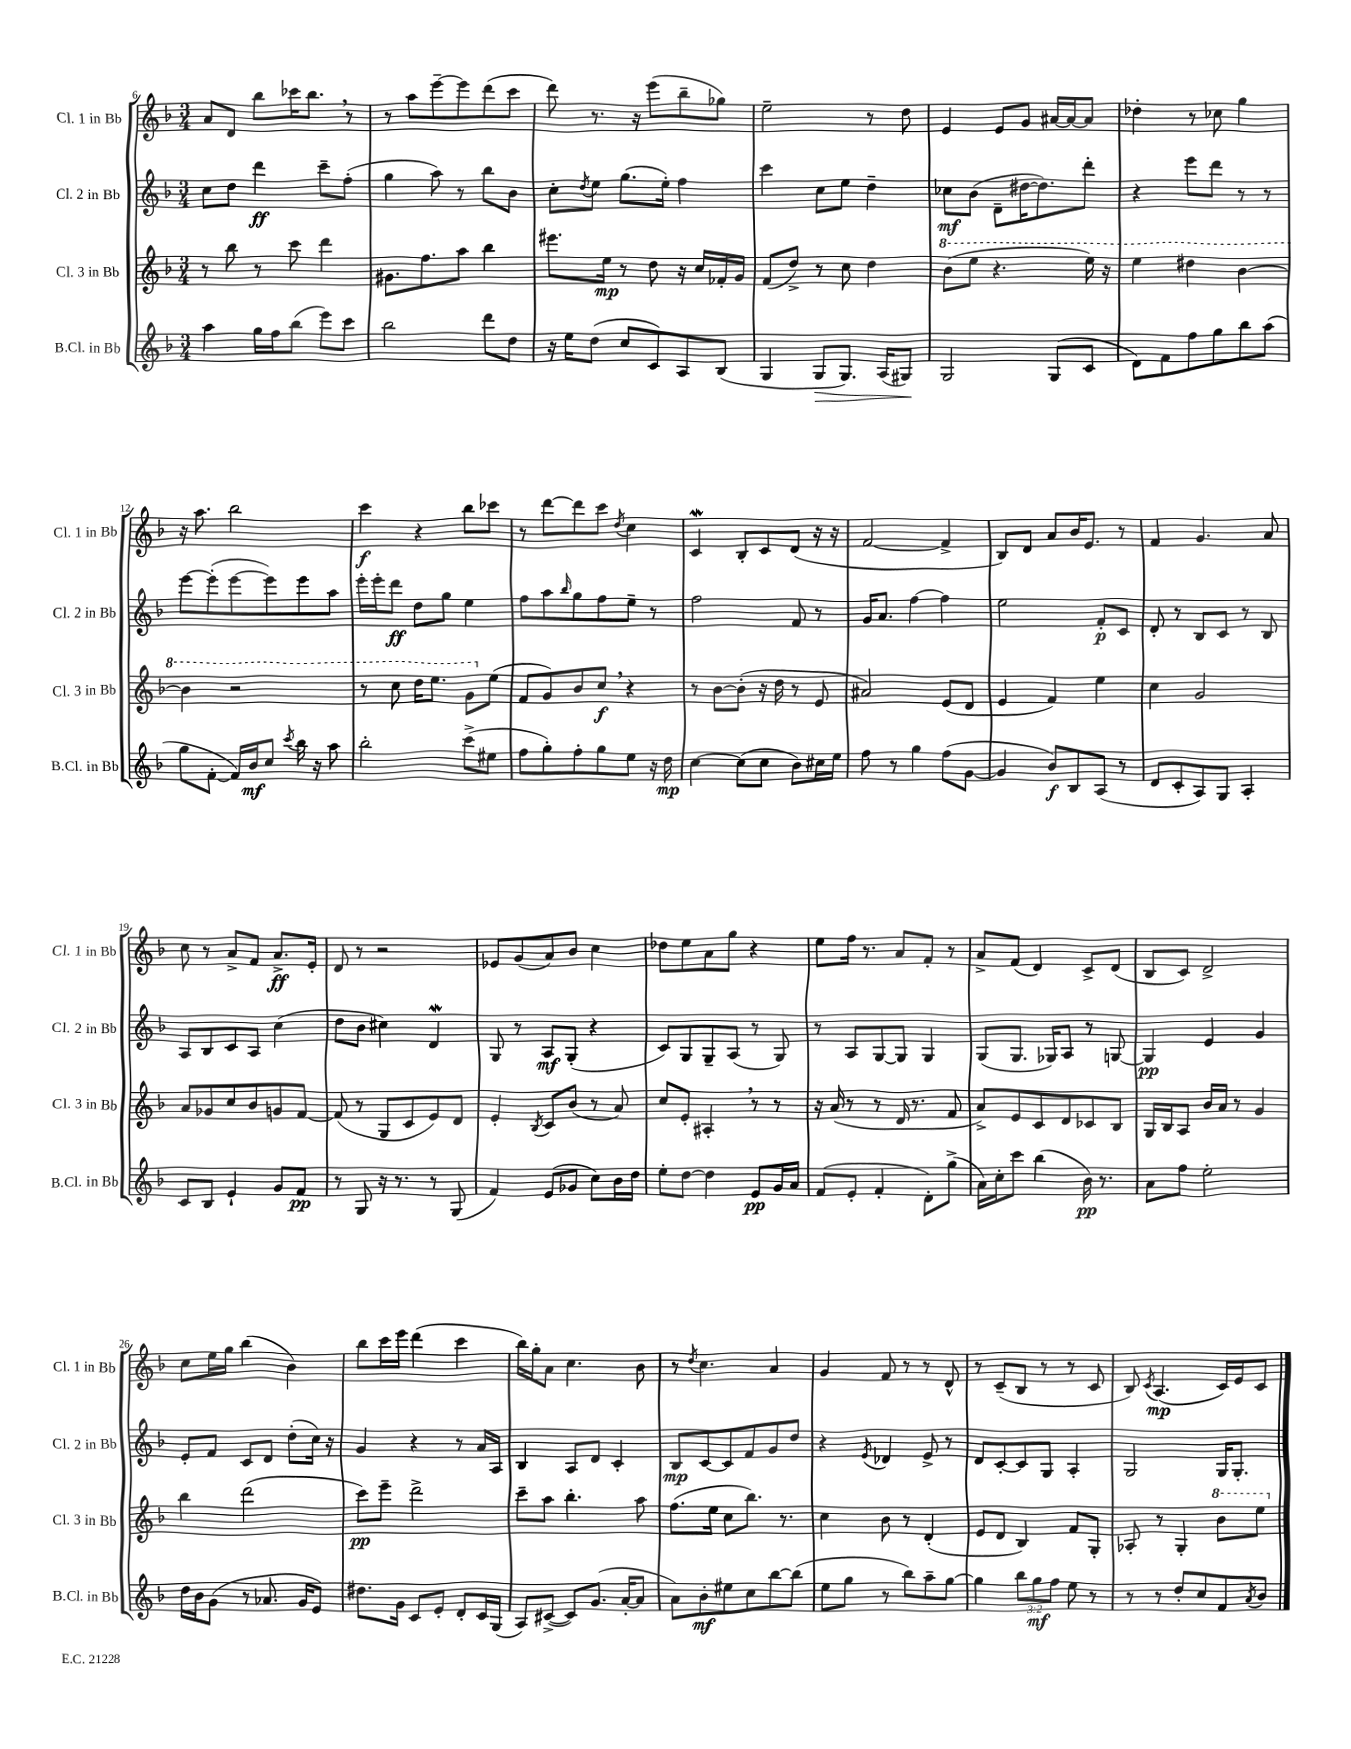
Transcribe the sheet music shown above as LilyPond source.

<<
\new StaffGroup <<
\new Staff = "s0" \with { instrumentName = "Cl. 1 in Bb" shortInstrumentName = "Cl. 1 in Bb" } {
    \clef treble \key f \major \numericTimeSignature \time 3/4
    a'8 d'8 bes''8 ces'''16 bes''8. \breathe r8 |
    r8 a''8 e'''8~-- e'''8 d'''8( c'''8 |
    d'''8) r8. r16 e'''8( bes''8-- ges''8) |
    e''2-- r8 d''8 |
    e'4 e'8 g'8 ais'16~ ais'16~ ais'8 |
    des''4-. r8 ces''8 g''4 |
    r16 a''8. bes''2 |
    c'''4\f r4 bes''8 ces'''8 |
    r8 d'''8~ d'''8 c'''8 \acciaccatura { d''8 } c''4 |
    c'4\mordent bes8-. c'8 d'8( r16 r16 |
    f'2~ f'4-> |
    bes8) d'8 a'8 bes'16 e'8. r8 |
    f'4 g'4. a'8 |
    c''8 r8 a'8-> f'8 a'8.->\ff e'16-. |
    d'8 r8 r2 |
    ees'8 g'8( a'8) bes'8 c''4 |
    des''8 e''8 a'8 g''8 r4 |
    e''8 f''16 r8. a'8 f'8-. r8 |
    a'8-> f'8( d'4) c'8-> d'8( |
    bes8 c'8) d'2-> |
    c''8 e''16 g''16 bes''4( bes'4) |
    bes''8 c'''16 e'''16 d'''4( c'''4 |
    bes''16) g''16-. a'8 c''4. bes'8 |
    r8 \acciaccatura { d''8 } c''4. a'4 |
    g'4 f'8 r8 r8 d'8-^ |
    r8 c'8--( bes8 r8 r8 c'8 |
    bes8) \acciaccatura { c'8 } a4.\mp( c'16) e'16 c'8 \bar "|." |
}
\new Staff = "s1" \with { instrumentName = "Cl. 2 in Bb" shortInstrumentName = "Cl. 2 in Bb" } {
    \clef treble \key f \major \numericTimeSignature \time 3/4
    c''8 d''8 d'''4\ff c'''8-- f''8-.( |
    g''4 a''8) r8 bes''8 bes'8 |
    c''8-. \acciaccatura { d''8 } e''8 g''8.( e''16-.) f''4 |
    c'''4 c''8 e''8 d''4-- |
    ces''8\mf bes'8( d'8-- dis''16~ dis''8.) d'''8-. |
    r4 e'''8 d'''8 r8 r8 |
    e'''8~ e'''8-.( e'''8~ e'''8) e'''8 a''8 |
    e'''16-. e'''16-. d'''8\ff d''8 g''8 e''4 |
    f''8 a''8 \grace { bes''16 } g''8 f''8 e''8-- r8 |
    f''2 f'8 r8 |
    g'16 a'8. f''4~ f''4 |
    e''2 f'8-.\p c'8 |
    d'8-. r8 bes8 c'8 r8 bes8 |
    a8 bes8 c'8 a8 c''4( |
    d''8 bes'8 cis''4) d'4\mordent |
    g8 r8 a8\mf g8-.( r4 |
    c'8) g8 g8-- a8( r8 g8) |
    r8 a8 g8~ g8 g4 |
    g8( g8. ges16) a8 r8 g8~ |
    g4\pp e'4 g'4 |
    e'8-. f'8 c'8 d'8 d''8-.( c''16) r16 |
    g'4 r4 r8 a'16 a16 |
    bes4 a8 d'8 c'4-. |
    bes8\mp c'8~ c'8 f'8 g'8 d''8 |
    r4 \acciaccatura { e'8 } des'4 e'8-> r8 |
    d'8 c'8~-. c'8 g8 a4-. |
    g2 g16 g8.-. \bar "|." |
}
\new Staff = "s2" \with { instrumentName = "Cl. 3 in Bb" shortInstrumentName = "Cl. 3 in Bb" } {
    \clef treble \key f \major \numericTimeSignature \time 3/4
    r8 bes''8 r8 c'''8 d'''4 |
    gis'8. f''8. a''8 bes''4 |
    eis'''8. e''16\mp r8 d''8 r16 c''16 fes'16-. g'16 |
    f'8( d''8->) r8 c''8 d''4 |
    \ottava #1 bes''8( e'''8 r4. e'''16) r16 |
    e'''4 dis'''4 bes''4~ |
    bes''4 r2 |
    r8 c'''8 d'''16 e'''8. g''8 \ottava #0 e''8( |
    f'8 g'8) bes'8 c''8\f \breathe r4 |
    r8 bes'8~ bes'8-.( r16 d''16 r8 e'8 |
    ais'2) e'8( d'8 |
    e'4 f'4) e''4 |
    c''4 g'2 |
    a'8 ges'8 c''8 bes'8 g'8 f'8~ |
    f'8( r8 g8 c'8 e'8) d'8 |
    e'4-. \acciaccatura { bes8 } c'8 bes'8( r8 a'8) |
    c''8 e'8-. ais4-. \breathe r8 r8 |
    r16 a'16( r8 r8 d'16 r8. f'8 |
    a'8->) e'8 c'8 d'8 ces'8 bes8 |
    g16 bes16 a8 bes'16 a'16 r8 g'4 |
    bes''4 d'''2( |
    c'''8\pp) e'''8-- d'''2-> |
    c'''8-- a''8 bes''4.-. a''8 |
    f''8.( e''16 c''8 bes''8.) r8. |
    c''4 bes'8 r8 d'4-.( |
    e'8 d'8 bes4) f'8 g8-. |
    aes8-. r8 g4-. \ottava #1 bes''8 e'''8 \ottava #0 \bar "|." |
}
\new Staff = "s3" \with { instrumentName = "B.Cl. in Bb" shortInstrumentName = "B.Cl. in Bb" } {
    \clef treble \key f \major \numericTimeSignature \time 3/4 \override Staff.TupletNumber.text = #tuplet-number::calc-fraction-text
    a''4 g''16 f''16 bes''8( e'''8) c'''8 |
    bes''2 d'''8 d''8 |
    r16 e''16 d''8( c''8 c'8) a8 bes8( |
    g4 g8\> g8.) a16( gis8\!) |
    g2 g8( c'8 |
    d'8) f'8 f''8 g''8 bes''8 a''8( |
    g''8 f'8~-. f'16) bes'16\mf c''8 \acciaccatura { c'''8 } bes''16 r16 a''8 |
    bes''2-. c'''8->( eis''8 |
    f''8 g''8-.) f''8-. g''8 e''8 r16 d''16\mp |
    c''4~ c''8( c''8 bes'8) cis''16 e''16 |
    f''8 r8 g''4 f''8( g'8~ |
    g'4 bes'8\f) bes8 a8( r8 |
    d'8 c'8-. a8) g8 a4-. |
    c'8 bes8 e'4-! g'8 f'8\pp |
    r8 g8 r16 r8. r8 g8( |
    f'4) e'8( ges'8 c''8) bes'16 d''16 |
    e''8-. d''8~ d''4 e'8\pp g'16 a'16 |
    f'8( e'8-. f'4-. d'8-.) g''8->( |
    a'16) c''16-. c'''8 bes''4( bes'16\pp) r8. |
    a'8 f''8 e''2-. |
    d''16 bes'16 g'8( r8 aes'8. g'16 e'8) |
    dis''8. g'16 c'8 e'8-. d'8-. c'16 g16( |
    a8) cis'8~->( cis'8) g'8.( a'16~-. a'8 |
    a'8) bes'8-.\mf eis''8 c''8 bes''8~ bes''8( |
    e''8 g''8 r8 bes''8) a''8-- g''8~ |
    g''4 \tuplet 3/2 { bes''8 g''8\mf f''8 } e''8 r8 |
    r8 r8 d''8-. c''8 f'8 \acciaccatura { a'8 } bes'8 \bar "|." |
}
>>
>>
\layout { \context { \Score currentBarNumber = #6 } }
